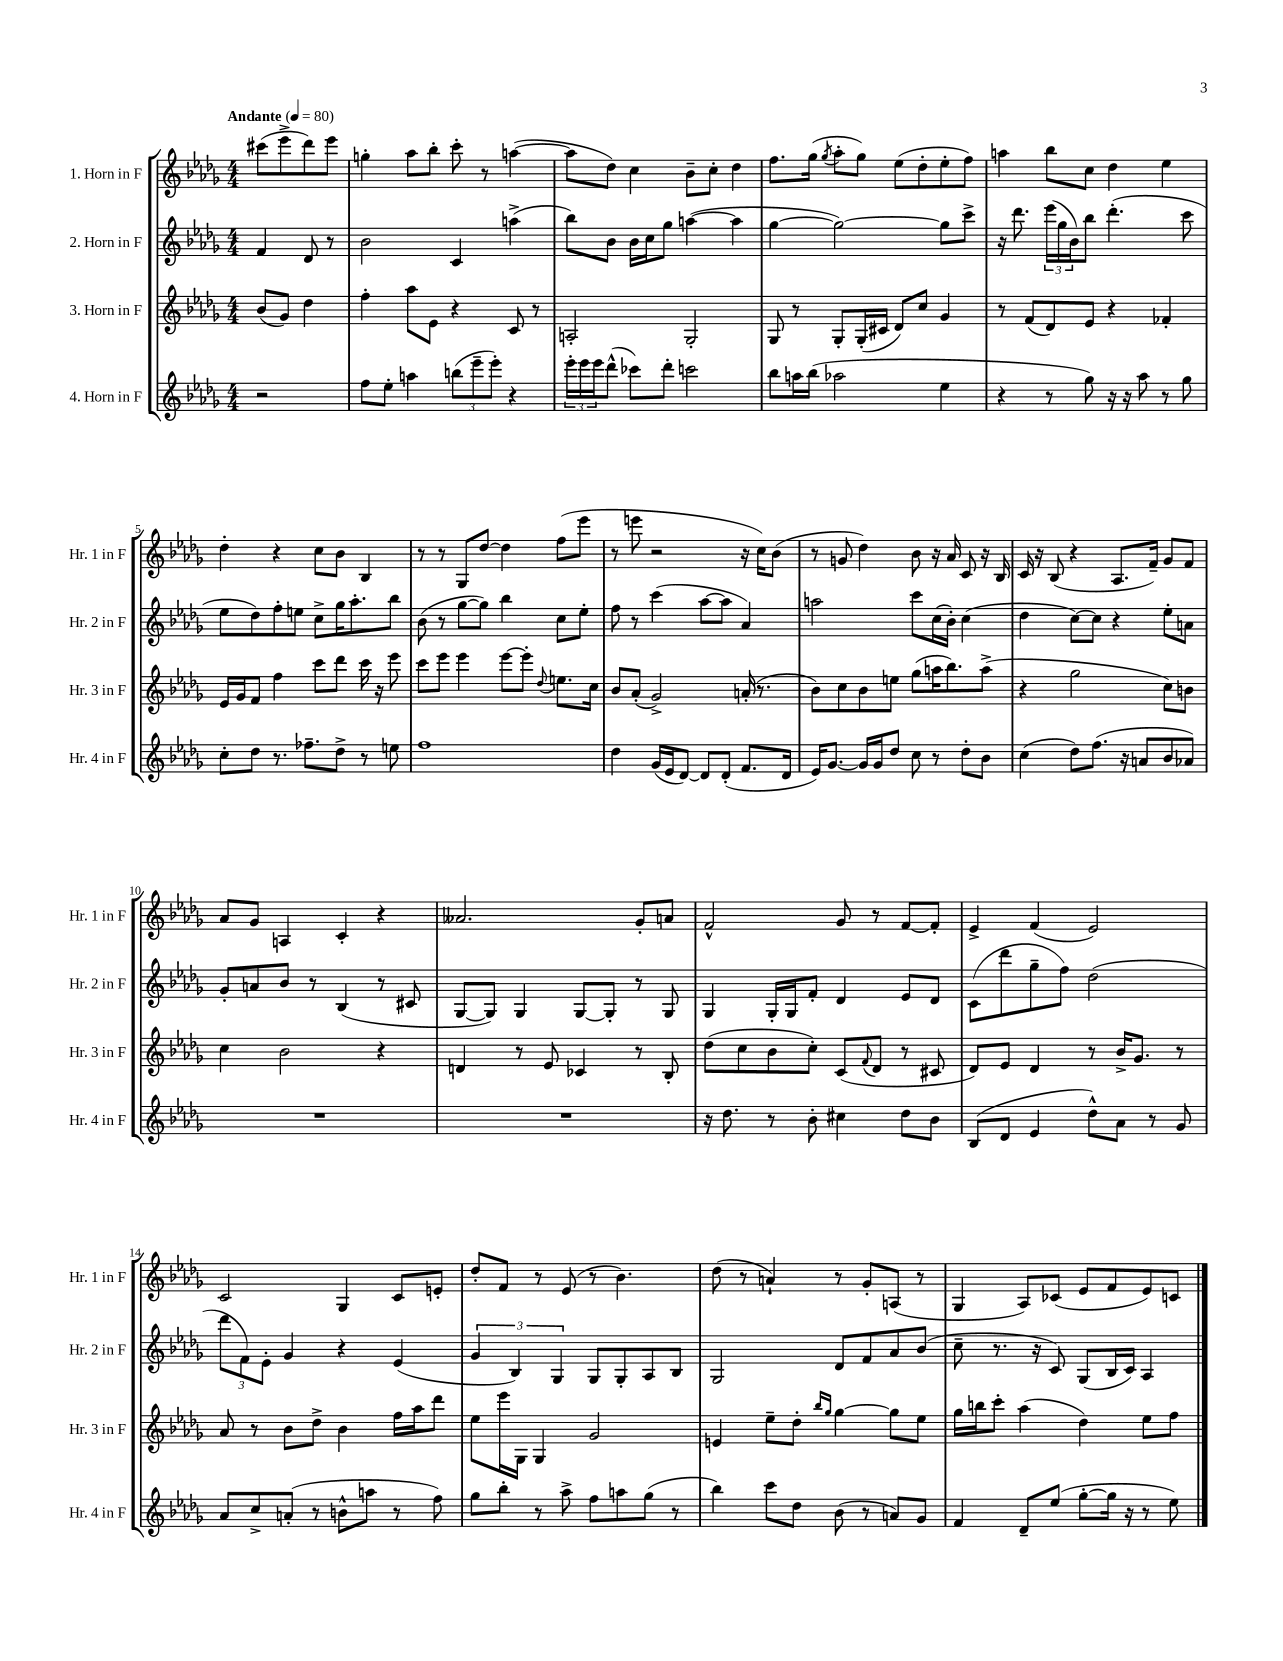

**kern	**kern	**kern	**kern
*part4	*part3	*part2	*part1
*staff4	*staff3	*staff2	*staff1
*I"4. Horn in F	*I"3. Horn in F	*I"2. Horn in F	*I"1. Horn in F
*I'Hr. 4 in F	*I'Hr. 3 in F	*I'Hr. 2 in F	*I'Hr. 1 in F
*clefG2	*clefG2	*clefG2	*clefG2
*k[b-e-a-d-g-]	*k[b-e-a-d-g-]	*k[b-e-a-d-g-]	*k[b-e-a-d-g-]
*M4/4	*M4/4	*M4/4	*M4/4
*MM80	*MM80	*MM80	*MM80
=	=	=	=
!	!	!	!LO:TX:a:B:t=Andante
2r	(8b-/L	4f/	(8ccc#X\L
.	8g-/J)	.	8eee-^\
.	4dd-\	8d-/	8ddd-\)
.	.	8r	8eee-\J
=1	=1	=1	=1
8ff\L	4ff'\	2b-\	4ggn'\
8ee-'\J	.	.	.
4aan\	8aa-\L	.	8aa-\L
.	8e-\J	.	8bb-'\J
(12bbn\L	4r	4c/	8ccc'\
12eee-~\	.	.	.
.	.	.	8r
12eee-'\J)	.	.	.
4r	8c/	(4aan^\	([4aan\
.	8r	.	.
=2	=2	=2	=2
24eee-'\LL	2An'/	8bb-\L)	8aa\L]
24eee-\	.	.	.
24eee-\J	.	.	.
(8ddd-^^\J	.	8b-\J	8dd-\J)
8ccc-X\L)	.	16b-\LL	4cc\
.	.	16cc\J	.
8ddd-'\J	.	8gg-\J	.
2cccn\	2G-'/	([4aan\	8b-~\L
.	.	.	8cc'\J
.	.	4aa\]	4dd-\
=3	=3	=3	=3
8bb-\L	8G-/	[4gg-\	8.ff\L
16aan\L	8r	.	.
(16bb-\JJ	.	.	(16gg-\Jk
.	.	.	8qgg-/
2aa-X\	8G-'/L	2gg-\_)	8aa-'\L
.	(16G-'/L	.	8gg-\J)
.	16c#X/JJ	.	.
.	8d-/L)	.	(8ee-\L
.	8cc/J	.	8dd-'\
4ee-\	4g-/	8gg-\L]	8ee-'\
.	.	8ccc^\J	8ff\J)
=4	=4	=4	=4
4r	8r	16r	4aan\
.	.	8.ddd-\	.
.	(8f/L	.	.
8r	8d-/)	(24eee-\LL	8bb-\L
.	.	24gg-\	.
.	.	24b-\J)	.
8gg-\)	8e-/J	8bb-\J	8cc\J
16r	4r	(4.ddd-'\	4dd-\
16r	.	.	.
8aa-\	.	.	.
8r	4f-X'/	.	4ee-\
8gg-\	.	8ccc\	.
!!LO:LB:g=z
=5	=5	=5	=5
8cc'\L	16e-/LL	8ee-\L	4dd-'\
.	16g-/J	.	.
8dd-\J	8f/J	8dd-\)	.
8.r	4ff\	8ff'\	4r
.	.	8een\J	.
8.ff-X~\L	.	.	.
.	8ccc\L	8cc^\L	8cc\L
8dd-^\J	8ddd-\J	16gg-\K	8b-\J
.	.	8.aa-'\	.
8r	16ccc\	.	4B-/
.	16r	.	.
8een\	8eee-\	8bb-\J	.
=6	=6	=6	=6
1ff	8ccc\L	(8b-\	8r
.	8eee-\J	8r	8r
.	4eee-\	[8gg-\L	8G-/L
.	.	8gg-\J])	[8dd-/J
.	[8eee-\L	4bb-\	4dd-\]
.	8eee-'\J]	.	.
.	8qqdd-/	.	.
.	8.een\L	8cc\L	(8ff\L
.	.	8ee-'\J	8eee-\J
.	16cc\Jk	.	.
=7	=7	=7	=7
4dd-\	8b-/L	8ff\	8r
.	(8a-'/J	8r	8eeen\
(16g-/LL	2g-^/)	(4ccc\	2r
16e-/J	.	.	.
[8d-/J)	.	.	.
8d-/L]	.	[8aa-\L	.
(8d-'/J	.	8aa-\J]	.
8.f/L	(16an'/	4a-/)	16r
.	8.r	.	16cc\KL)
.	.	.	(8b-\J
16d-/Jk	.	.	.
=8	=8	=8	=8
16e-/KL)	8b-\L)	2aan\	8r
[8.g-/J	.	.	.
.	8cc\	.	8gn/
16g-/LL]	8b-\	.	4dd-\)
16g-/J	.	.	.
8dd-/J	8een\J	.	.
8cc\	(8gg-\L	8ccc\L	8b-\
8r	16aan\K	(16cc\L	16r
.	8.bb-\)	16b-'\JJ)	16a-/
8dd-'\L	.	(4cc\	8c/
8b-\J	(8aa^\J	.	16r
.	.	.	16B-/
=9	=9	=9	=9
(4cc\	4r	4dd-\	16c/
.	.	.	16r
.	.	.	(8B-/
8dd-\L)	2gg-\	[8cc\L)	4r
(8.ff\J	.	8cc\J]	.
.	.	4r	8.A-/L
16r	.	.	.
8an/L	.	.	.
.	.	.	16f~/Jk)
8b-/	8cc\L)	8ee-'\L	8g-/L
8a-X/J)	8bn\J	8an\J	8f/J
!!LO:LB:g=z
=10	=10	=10	=10
1r	4cc\	8g-'/L	8a-/L
.	.	8an/	8g-/J
.	2b-\	8b-/J	4An/
.	.	8r	.
.	.	(4B-/	4c'/
.	4r	8r	4r
.	.	8c#X/	.
=11	=11	=11	=11
1r	4dn/	[8G-/L	2.a--X/
.	.	8G-/J])	.
.	8r	4G-/	.
.	8e-/	.	.
.	4c-X/	[8G-/L	.
.	.	8G-'/J]	.
.	8r	8r	8g-'/L
.	8B-'/	8G-/	8an/J
=12	=12	=12	=12
16r	(8dd-\L	4G-/	2f^^/
8.dd-\	.	.	.
.	8cc\	.	.
8r	8b-\	16G-'/LL	.
.	.	16G-/J	.
8b-'\	8cc'\J)	8f'/J	.
4cc#X\	(8c/L	4d-/	8g-/
.	8qqf/	.	.
.	8d-/J	.	8r
8dd-\L	8r	8e-/L	[8f/L
8b-\J	8c#X/	8d-/J	8f'/J]
=13	=13	=13	=13
(8B-/L	8d-/L)	(8c\L	4e-^/
8d-/J	8e-/J	8ddd-\	.
4e-/	4d-/	8gg-~\	(4f/
.	.	8ff\J)	.
8dd-^^\L)	8r	(2dd-\	2e-/)
8a-\J	16b-^/KL	.	.
.	8.g-/J	.	.
8r	.	.	.
8g-/	8r	.	.
!!LO:LB:g=z
=14	=14	=14	=14
8a-/L	8a-/	12ddd-\L	2c/
.	.	12f\)	.
8cc^/	8r	.	.
.	.	12e-'\J	.
(8an'/J	8b-\L	4g-/	.
8r	8dd-^\J	.	.
8bn^^\L	4b-\	4r	4G-/
8aan\J	.	.	.
8r	16ff\LL	(4e-/	8c/L
.	16aa-\J	.	.
8ff\)	8ddd-\J	.	8en'/J
=15	=15	=15	=15
8gg-\L	8ee-\L	6g-/	8dd-'/L
8bb-'\J	16eee-\L	.	8f/J
.	.	6B-/)	.
.	16G-\JJ	.	.
8r	4G-/	.	8r
.	.	6G-/	.
8aa-^\	.	.	(8e-/
8ff\L	2g-/	8G-/L	8r
8aan\	.	8G-'/	4.b-\)
(8gg-\J	.	8A-/	.
8r	.	8B-/J	.
=16	=16	=16	=16
4bb-\)	4en/	2G-/	(8dd-\
.	.	.	8r
8ccc\L	8ee-~\L	.	4an`/)
8dd-\J	8dd-'\J	.	.
.	16qqbb-/LL	.	.
.	16qqgg-/JJ	.	.
(8b-\	[4gg-\	8d-/L	8r
8r	.	8f/	8g-'/L
8an/L)	8gg-\L]	8a-/	(8An/J
8g-/J	8ee-\J	(8b-/J	8r
=17	=17	=17	=17
4f/	16gg-\LL	8cc~\	4G-/
.	16bbn\J	.	.
.	8ccc'\J	8.r	.
8d-~/L	(4aa-\	.	8A-/L)
.	.	16r	.
(8ee-/J	.	8c/)	(8c-X/J
[8gg-'\L	4dd-\)	(8G-/L	8e-/L
16gg-\Jk]	.	16B-/L	8f/
16r	.	16c/JJ)	.
8r	8ee-\L	4A-/	8e-/)
8ee-\)	8ff\J	.	8cn/J
==	==	==	==
*-	*-	*-	*-
